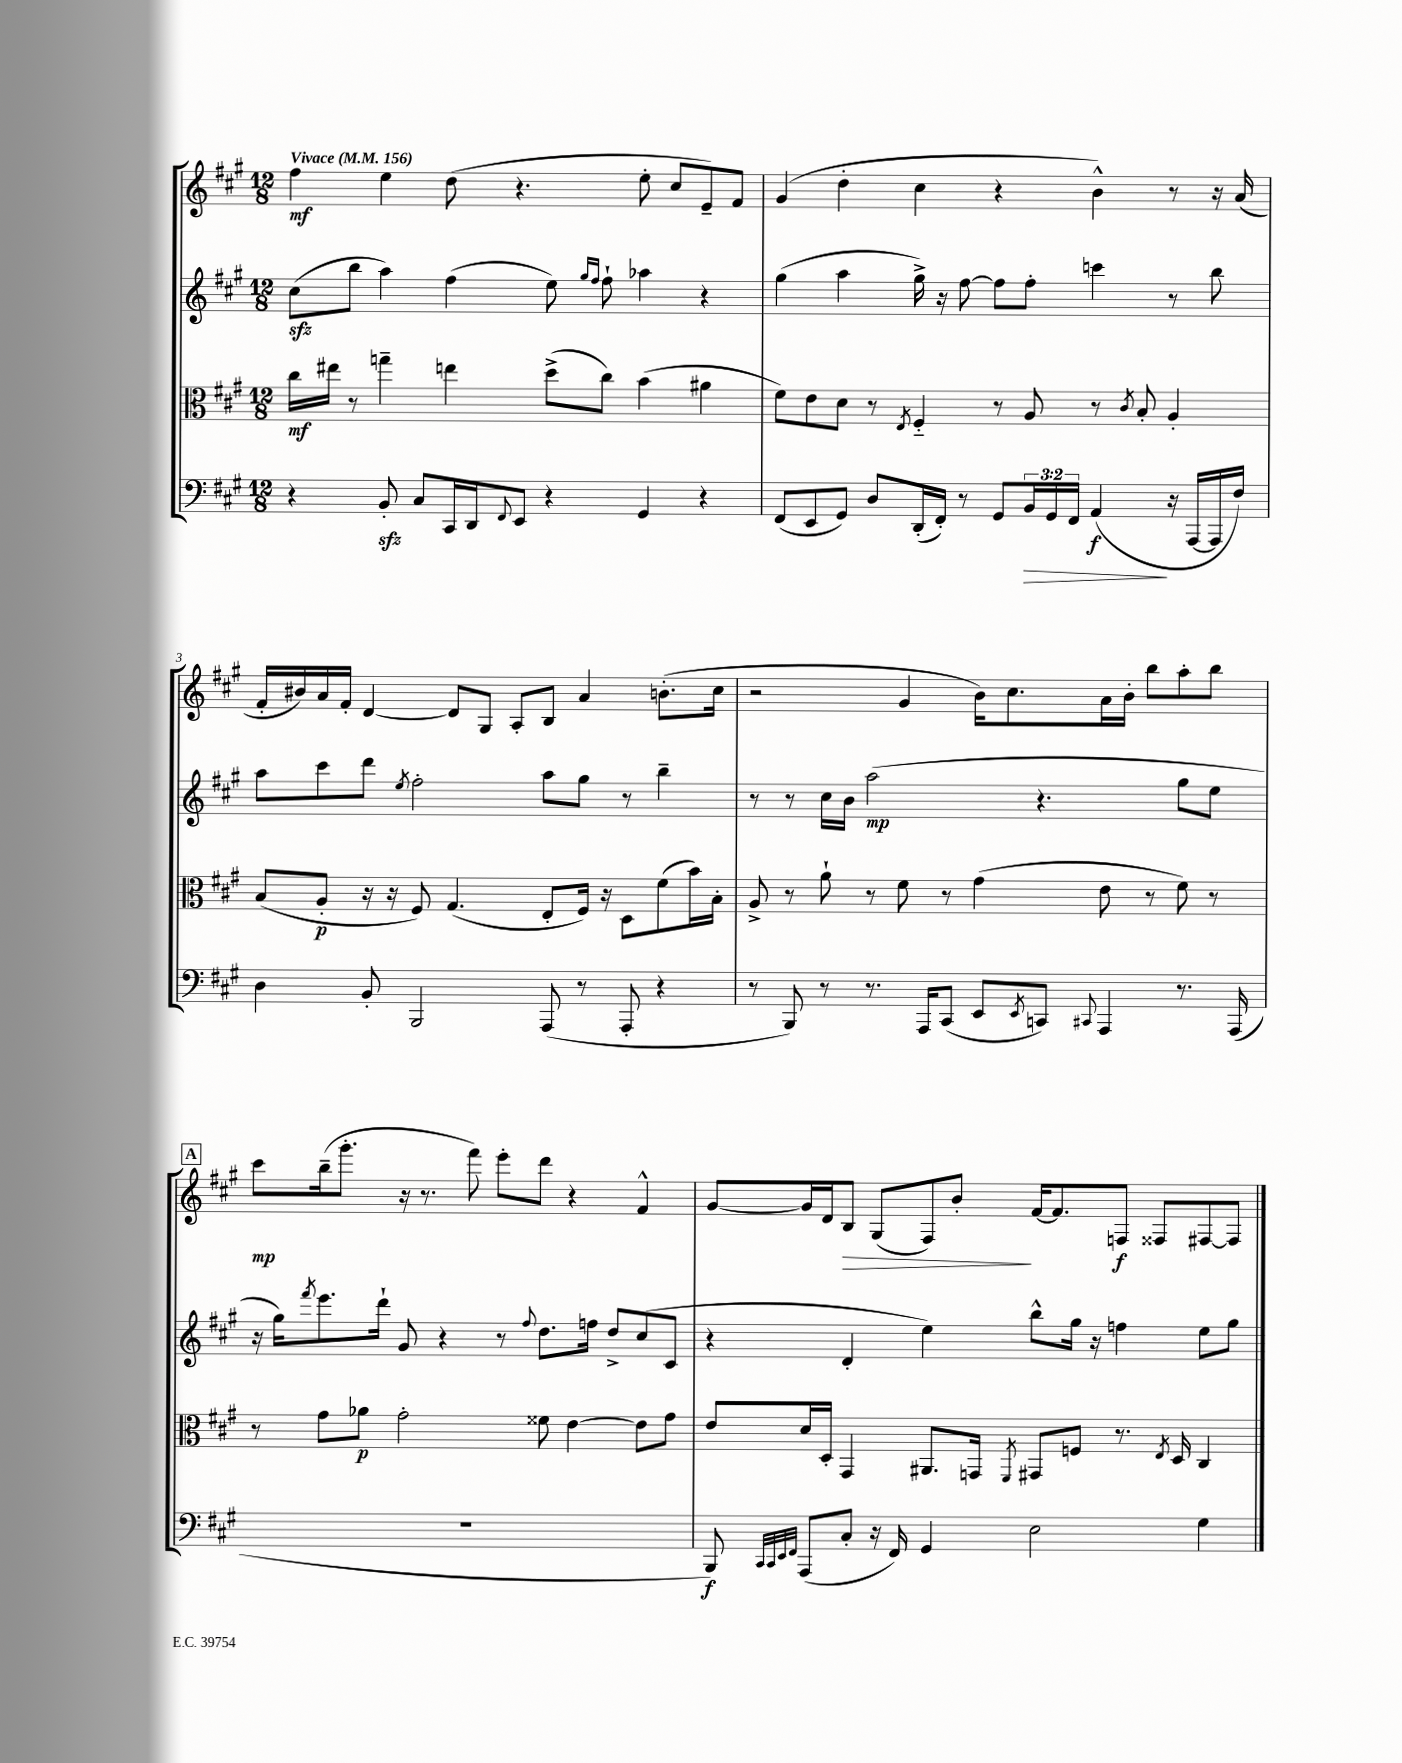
<<
\new StaffGroup <<
\new Staff = "s0" {
    \clef treble \key a \major \numericTimeSignature \time 12/8 \tempo "Vivace" 4 = 156
    fis''4\mf e''4 d''8( r4. e''8-. cis''8 e'8--) fis'8 |
    gis'4( d''4-. cis''4 r4 b'4-^) r8 r16 a'16( |
    fis'16-. bis'16) a'16 fis'16-. d'4~ d'8 gis8 a8-. b8 a'4 b'8.-.( cis''16 |
    r2 gis'4 b'16) cis''8. a'16 b'16-. b''8 a''8-. b''8 |
    \mark \markup { \box "A" } cis'''8\mp b''16--( gis'''8.-. r16 r8. fis'''8) e'''8-. d'''8 r4 fis'4-^ |
    gis'8~ gis'16 d'16 b8\> gis8( fis8) b'8-.\! fis'16~ fis'8. f8\f fisis8 fis8~ fis8 \bar "|." |
}
\new Staff = "s1" {
    \clef treble \key a \major \numericTimeSignature \time 12/8
    cis''8\sfz( b''8 a''4) fis''4( e''8) \grace { gis''16 fis''16 } fis''8-! aes''4 r4 |
    gis''4( a''4 gis''16->) r16 fis''8~ fis''8 fis''8-. c'''4 r8 b''8 |
    a''8 cis'''8 d'''8 \acciaccatura { e''8 } fis''2-. a''8 gis''8 r8 b''4-- |
    r8 r8 cis''16 b'16 a''2\mp( r4. gis''8 e''8 |
    \mark \markup { \box "A" } r16 gis''16) \acciaccatura { fis'''8 } e'''8. d'''16-! gis'8 r4 r8 \appoggiatura { fis''8 } d''8. f''16 d''8-> cis''8( cis'8 |
    r4 d'4-. e''4) b''8-^ gis''16 r16 f''4 e''8 gis''8 \bar "|." |
}
\new Staff = "s2" {
    \clef alto \key a \major \numericTimeSignature \time 12/8
    cis''16\mf eis''16 r8 g''4-- e''4 d''8->( cis''8) b'4( ais'4 |
    fis'8) e'8 d'8 r8 \acciaccatura { e8 } fis4-_ r8 a8 r8 \acciaccatura { cis'8 } b8-. a4-. |
    b8( a8-.\p r16 r16 fis8) gis4.( e8-. fis16) r16 d8 fis'8( b'16) b16-. |
    a8-> r8 a'8-! r8 fis'8 r8 gis'4( e'8 r8 fis'8) r8 |
    \mark \markup { \box "A" } r8 gis'8 aes'8\p gis'2-. fisis'8 e'4~ e'8 gis'8 |
    e'8 d'16 d16-. gis,4 ais,8. g,16 \acciaccatura { fis,8 } gis,8 f8 r8. \acciaccatura { e8 } d16 cis4 \bar "|." |
}
\new Staff = "s3" {
    \clef bass \key a \major \numericTimeSignature \time 12/8 \override Staff.TupletNumber.text = #tuplet-number::calc-fraction-text
    r4 b,8-.\sfz cis8 cis,16 d,16 \appoggiatura { fis,8 } e,8 r4 gis,4 r4 |
    fis,8( e,8 gis,8) d8 d,16-.( fis,16-.) r8 gis,8 \tuplet 3/2 { b,16\> gis,16 fis,16 } a,4\f\!( r16 a,,16~ a,,16 fis16) |
    d4 b,8-. b,,2 a,,8( r8 a,,8-. r4 |
    r8 b,,8) r8 r8. a,,16 cis,8( e,8 \acciaccatura { e,8 } c,8) \appoggiatura { cis,8 } a,,4 r8. a,,16( |
    \mark \markup { \box "A" } R1. |
    b,,8\f) \grace { cis,32 cis,32 e,32 fis,32 } a,,8( cis8-. r16 fis,16) gis,4 e2 gis4 \bar "|." |
}
>>
>>
